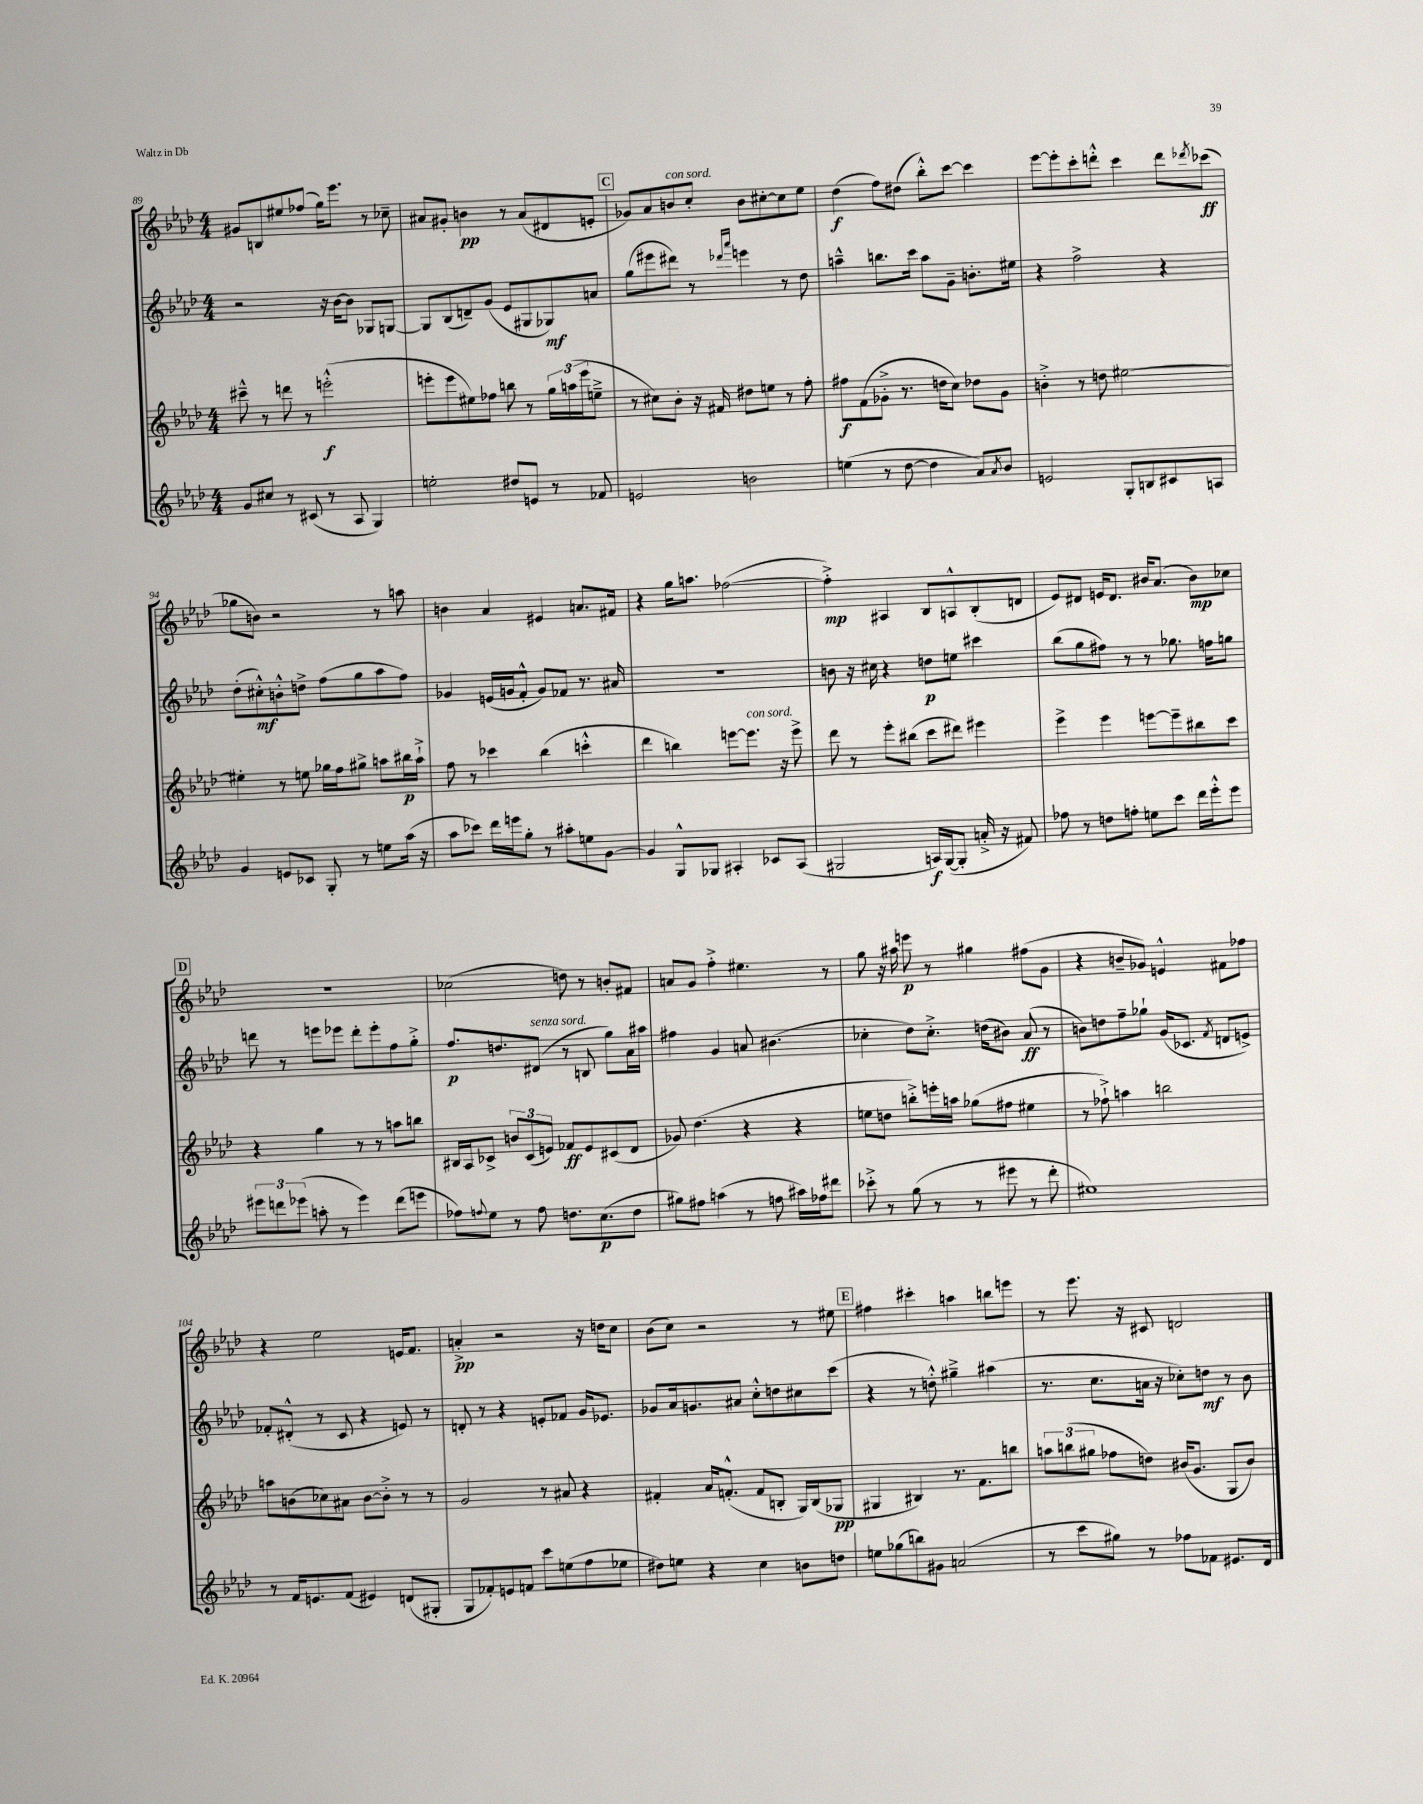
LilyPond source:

<<
\new StaffGroup <<
\new Staff = "s0" {
    \clef treble \key aes \major \numericTimeSignature \time 4/4
    gis'8 b8 eis''8 fes''8( g''16) ees'''8. r8 ces''8-- |
    ais'8 gis'8-. b'4\pp r8 ais'8( dis'8 e'8-. |
    \mark \markup { \box "C" } ges'8) aes'8 b'8^\markup { \italic "con sord." } c''8-. b'8 cis''8~-. cis''8 ees''8 |
    des''4\f( f''8) dis''8( bes''8-.-^) c'''8~ c'''4 |
    ees'''8~ ees'''8-. c'''8-. d'''8-.-^ c'''4 d'''8 \acciaccatura { des'''8 } ces'''8\ff( |
    ges''8 b'8) r2 r8 a''8 |
    b'4 aes'4 eis'4 a'8. fis'16 |
    r4 g''16 a''8. fes''2~( |
    fes''4-.->\mp) ais4 bes8 a8-^ bes8-.( d'8 |
    ees'8) dis'8 e'16 dis'8. bis'16 aes'8.( bis'8\mp) ces''8 |
    \mark \markup { \box "D" } R1 |
    ces''2( d''8) r8 b'8-. fis'8 |
    a'8 g'8 f''4-.-> eis''4. r8 |
    g''8 r16 ais''16 e'''8\p r8 gis''4 fis''8( g'8 |
    r4 b'8-- ges'8) e'4-^ fis'8 fes''8 |
    r4 ees''2 e'16 f'8. |
    a'4-.->\pp r2 r16 d''16 c''8 |
    bes'8( c''8) r2 r8 eis''8 |
    \mark \markup { \box "E" } fis''4 cis'''4-. a''4 b''8 e'''8 |
    r8 ees'''8. r16 cis'8 d'2 \bar "|." |
}
\new Staff = "s1" {
    \clef treble \key aes \major \numericTimeSignature \time 4/4
    r2 r16 bes'16~ bes'8 ges8 g8~ |
    g8 bes8( d'8--) g'8( ees'8 gis8 ges8\mf) a'8 |
    \mark \markup { \box "C" } g''8( eis'''8 dis'''8) r8 \grace { des'''16 aes'''16 } e'''4 r8 des''8 |
    a''4---^ b''8. c'''16 a''8 g'8-- b'8.-. eis''16 |
    r4 f''2-> r4 |
    des''8-.( cis''8-.-^\mf) b'8-.-^ d''8-> f''8( g''8 aes''8 f''8) |
    ges'4 e'16( g'16 f'8-.-^ g'8) fes'8 r8. ais'16 |
    R1 |
    b'8 r16 cis''16 r4 d''8\p e''8 cis'''4 |
    bes''8( g''8 fis''8) r8 r8 ges''8. f''16 g''8 |
    \mark \markup { \box "D" } d'''8 r8 e'''8 ees'''8 d'''8-. ees'''8-. f''8 g''8-.-> |
    f''8.\p d''8. dis'8^\markup { \italic "senza sord." }( r8 b8 g''8) aes'16 ais''16 |
    fis''4 g'4 a'8 bis'4.( |
    ces''4-. des''8) ces''8.-.-> d''16( bis'8) aes'8\ff( r8 |
    b'8) d''8 f''8-- ges''8-! g'16( ces'8. \acciaccatura { f'8 } d'8 e'8->) |
    fes'8-. dis'8-.-^( r8 c'8 r4 e'8) r8 |
    d'8-. r8 r4 e'8-. fes'8 g'16 ees'8. |
    ges'8 aes'16 g'8. ais'8 c''8-.-^ d''8 cis''8 c'''8( |
    \mark \markup { \box "E" } r4 r8 d''8-.-^) gis''4---> ais''4( |
    r8. c''8. a'16 r16 ces''8-.) d''8\mf r8 bes'8 \bar "|." |
}
\new Staff = "s2" {
    \clef treble \key aes \major \numericTimeSignature \time 4/4
    cis'''8---^ r8 d'''8 r8 e'''2-.-^\f( |
    e'''8-. e'''8 eis''8) fes''8 b''8 r8 \tuplet 3/2 { g''16 a''16( e'''16 } e''8---> |
    \mark \markup { \box "C" } r8 cis''8) bes'8-. r16 fis'16 dis''8 e''8 r8 f''8-. |
    fis''8\f f'8( ges'8-.-> r8. d''16 c''8) des''8 ges'8 |
    b'4-.-> r8 d''8 eis''2~ |
    eis''4-. r8 e''8 ges''16 f''16 gis''8-> a''8 bis''16\p a''16-!-> |
    f''8 r8 ces'''4 bes''4( c'''4-.-^ |
    des'''4 b''4) e'''8~ e'''8.^\markup { \italic "con sord." } r16 e'''8-> |
    des'''8 r8 ees'''8-. bis''8( c'''8 dis'''8) eis'''4 |
    ees'''4-> ees'''4 e'''8~ e'''8-- bis''8 c'''8 |
    \mark \markup { \box "D" } r4 g''4 r8 r8 a''8 b''8 |
    bis16 aes16 ces'8-> \tuplet 3/2 { b'8 ces'8( e'8) } fes'8\ff e'8 cis'8( des'8 |
    ges'8) des''4.( r4 r4 |
    e''8 d''8 b''8-.->) e'''16-. a''16 ges''8( fis''8 eis''4 |
    r8 fes''8-!->) a''4 b''2 |
    a''8 b'8( ces''8) ais'8 b'8~ b'8-.-> r8 r8 |
    g'2 r8 ais'8 r4 |
    fis'4-. aes'16 f'8.-.-^( f'8 b8-. g16) b16( ges8\pp |
    \mark \markup { \box "E" } gis4 bis4) r8. f'8. b''8 |
    \tuplet 3/2 { a''8 b''8( gis''8 } fes''8 d''8) bis'16( g'8. g8 bis'8) \bar "|." |
}
\new Staff = "s3" {
    \clef treble \key aes \major \numericTimeSignature \time 4/4
    g'8 cis''8 r8 cis'8( r8 aes8 g4) |
    e''2-. dis''8 e'8 r8 fes'8 |
    \mark \markup { \box "C" } e'2 b'2 |
    e''4( r8 des''8~ des''4 aes'8) \acciaccatura { aes'8 } bes'8 |
    e'2 g8-. b8 cis'8 a8 |
    g'4 e'8 ces'8 g8-. r8 e''8 aes''16( r16 |
    aes''8 ces'''8) des'''16 e'''16 g''8-. r8 ais''8-. e''8 g'8~ |
    g'4 g8-^ ges8 ais4-. ces'8 ais8( |
    gis2 a16\f) gis16~( gis8-. a'16-.-> r16 fis'8) |
    fes''8 r8 d''8 f''8-. e''8 c'''8 des'''16 ees'''16-.-^ ees'''8 |
    \mark \markup { \box "D" } \tuplet 3/2 { eis'''8 d'''8 ees'''8( } a''8-. r8 ees'''4) d'''8( e'''8 |
    fes''8) \appoggiatura { f''8 } ees''8 r8 f''8 d''8. c''8.\p( d''8 |
    gis''8) fis''8 a''4( r8 f''8 ais''16) fes''16 dis'''8 |
    ces'''8-.-> r8 g''8( r8 r8 eis'''8 r8 des'''8-. |
    eis''1) |
    r8 f'16 e'8. f'8( eis'4) d'8( gis8-. |
    g8 fes'8-.) e'8 f'8 c'''8 e''8( f''8 ees''8 |
    dis''8) e''8 r4 c''4 b'8 d''8 |
    \mark \markup { \box "E" } e''8 ges''8( b''8) gis'8 a'2( |
    r8 c'''8 gis''8) r8 fes''8 fes'8 eis'8. des'16 \bar "|." |
}
>>
>>
\layout { \context { \Score currentBarNumber = #89 } }
